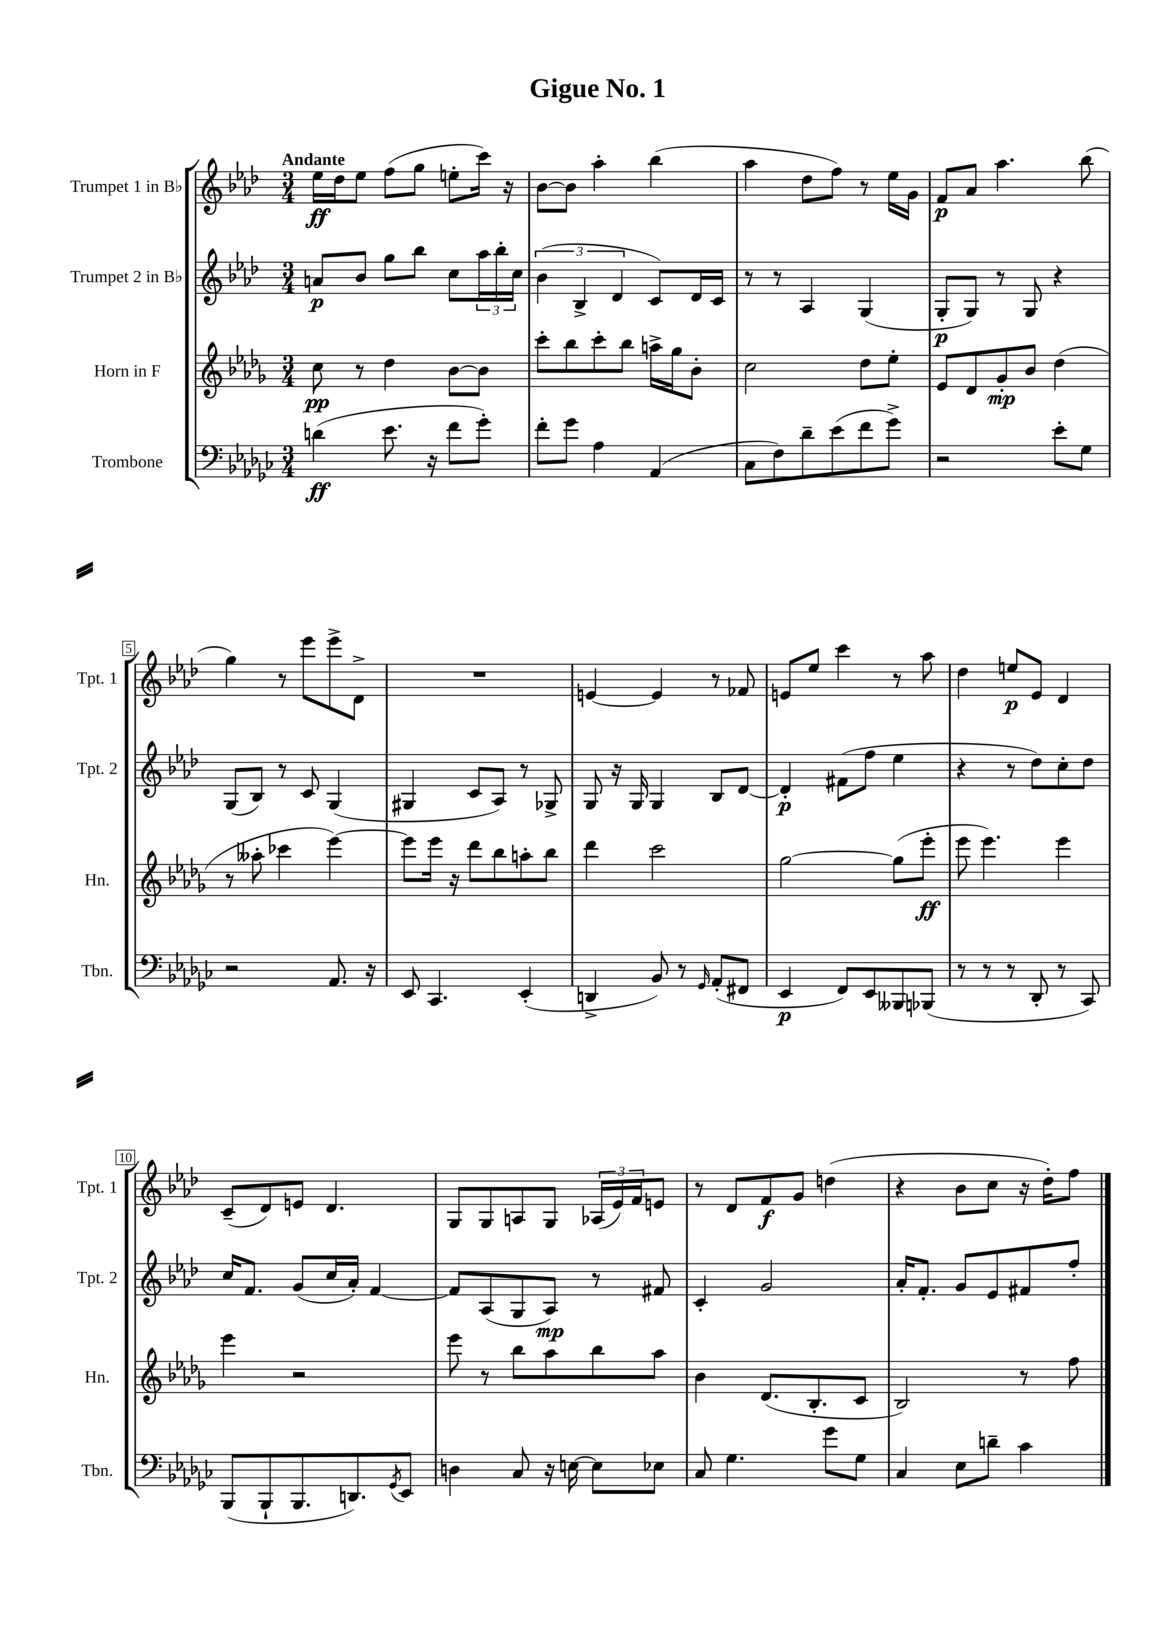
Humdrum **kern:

**kern	**kern	**kern	**kern
*staff4	*staff3	*staff2	*staff1
*clefF4	*clefG2	*clefG2	*clefG2
*k[b-e-a-d-g-c-]	*k[b-e-a-d-g-]	*k[b-e-a-d-]	*k[b-e-a-d-]
*M3/4	*M3/4	*M3/4	*M3/4
(4d\	8cc\	8a/L	16ee-\LL
.	.	.	16dd-\J
.	8r	8b-/J	8ee-\J
8.e-\	4dd-\	8gg\L	(8ff\L
.	.	8bb-\J	8gg\J
16r	.	.	.
8f\L	[8b-\L	8cc\L	8ee'\L
8g-'\J)	8b-\]J	24aa-\L	16ccc\Jk)
.	.	24bb-'\	.
.	.	.	16r
.	.	24cc\JJ	.
=	=	=	=
8f'\L	8ccc'\L	(6b-\	[8b-\L
8g-\J	8bb-\	.	8b-\]J
.	.	6B-^/	.
4A-\	8ccc'\	.	4aa-'\
.	.	6d-/	.
.	8bb-\J	.	.
(4AA-/	16aa^\LL	8c/L)	(4bb-\
.	16gg-\J	.	.
.	8b-'\J	16d-/L	.
.	.	16c/JJ	.
=	=	=	=
8C-\L	2cc\	8r	4aa-\
8F\)	.	8r	.
8d-~\	.	4A-/	8dd-\L
(8e-\	.	.	8ff\J)
8f\	8dd-\L	(4G/	8r
8g-^\J)	8ee-'\J	.	16ee-\LL
.	.	.	16g\JJ
=	=	=	=
2r	8e-/L	8G'/L	8f/L
.	8d-/	8G/J)	8a-/J
.	8g-'/	8r	4.aa-\
.	8b-/J	8G/	.
8e-'\L	(4dd-\	4r	.
8G-\J	.	.	(8bb-\
=	=	=	=
2r	8r	(8G/L	4gg\)
.	8aa--'\	8B-/J)	.
.	4ccc-\	8r	8r
.	.	8c/	8eee-\L
8.AA-/	[4eee-\)	(4G/	8eee-^\
.	.	.	8d-^\J
16r	.	.	.
=	=	=	=
8EE-/	8eee-\]L	4G#/	2.r
4.CC-/	16eee-\Jk	.	.
.	16r	.	.
.	8ddd-\L	8c/L	.
.	8bb-\	8A-/J)	.
(4EE-'/	8aa'\	8r	.
.	8bb-\J	8G-^/	.
=	=	=	=
4DD^/	4ddd-\	8G/	[4e/
.	.	16r	.
.	.	16G/	.
8BB-/)	2ccc\	4G/	4e/]
8r	.	.	.
16qqGG-/	.	.	.
(8AA-'/L	.	8B-/L	8r
8FF#/J	.	[8d-/J	8f-/
=	=	=	=
4EE-/	[2gg-\	4d-'/]	8e/L
.	.	.	8ee-/J
8FF/L)	.	(8f#\L	4ccc\
8EE-/	.	8ff\J	.
8BBB--/	(8gg-\]L	4ee-\	8r
(8BBB-/J	8eee-'\J	.	8aa-\
=	=	=	=
8r	8eee-\	4r	4dd-\
8r	4.eee-\)	.	.
8r	.	8r	8ee/L
8DD-'/	.	8dd-\L)	8e-/J
8r	4eee-\	8cc'\	4d-/
8CC-/)	.	8dd-\J	.
=	=	=	=
(8BBB-/L	4eee-\	16cc/LK	(8c~/L
.	.	8.f/J	.
8BBB-`/	.	.	8d-/)
8.BBB-/	2r	(8g/L	8e/J
.	.	16cc/L	4.d-/
8.DD/)	.	16a-'/JJ)	.
.	.	[4f/	.
8qGG-/	.	.	.
8EE-/J	.	.	.
=	=	=	=
4D\	8eee-\	8f/]L	8G/L
.	8r	(8A-/	8G/
8C-/	8bb-\L	8G/	8A/
16r	8aa-\	8A-/J)	8G/J
[16E\	.	.	.
8E\]L	8bb-\	8r	(24A-/LL
.	.	.	24e-/)
.	.	.	24f/J
8E-\J	8aa-\J	8f#/	8e/J
=	=	=	=
8C-/	4b-\	4c'/	8r
4.G-\	.	.	8d-/L
.	(8.d-/L	2g/	8f/
.	.	.	8g/J
.	8.B-'/	.	.
8g-\L	.	.	(4dd\
8G-\J	8c/J	.	.
=	=	=	=
4C-/	2B-/)	16a-'/LK	4r
.	.	8.f'/J	.
8E-\L	.	8g/L	8b-\L
8d~\J	.	8e-/	8cc\J
4c-\	8r	8f#/	16r
.	.	.	16dd-'\LK)
.	8ff\	8ff'/J	8ff\J
==	==	==	==
*-	*-	*-	*-
